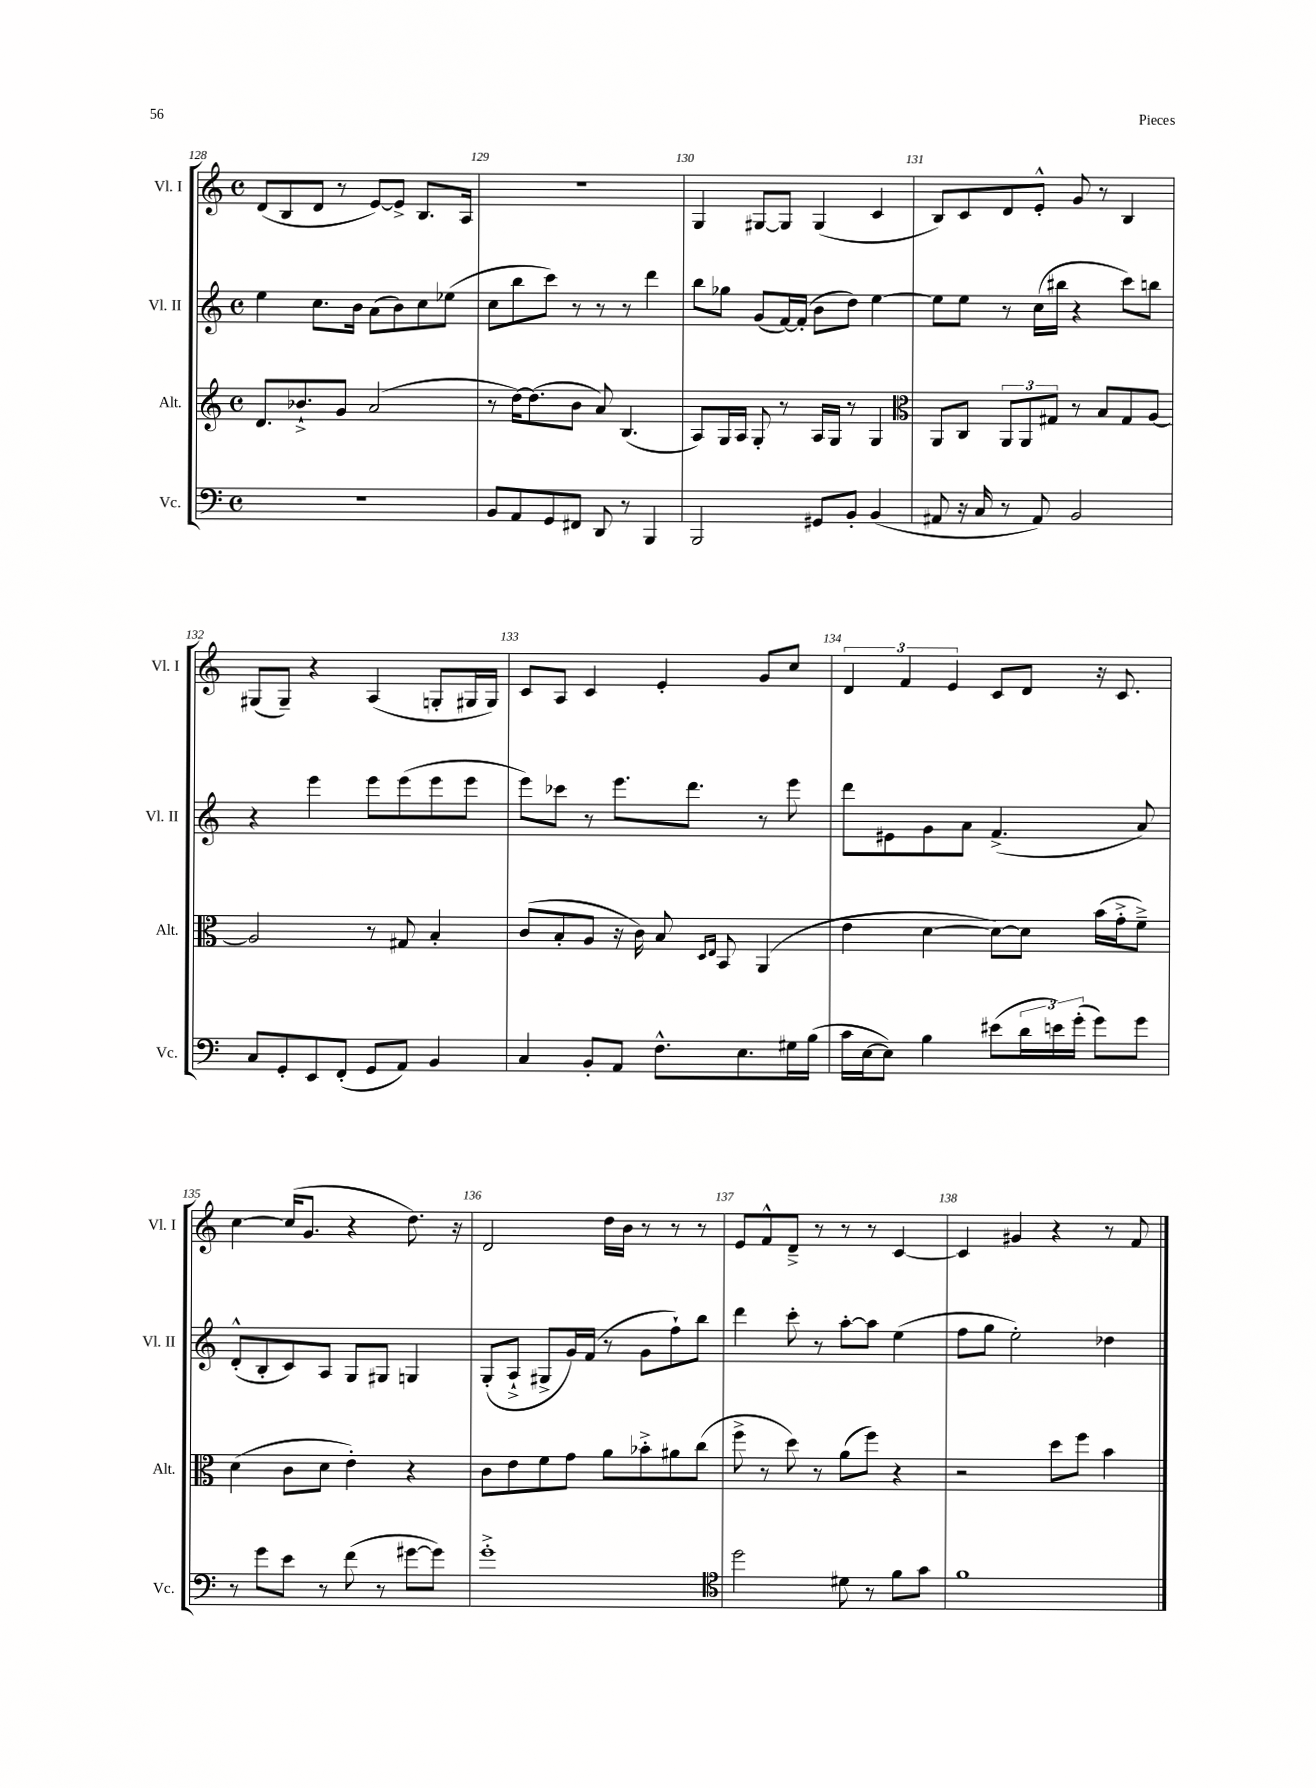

**kern	**kern	**kern	**kern
*part4	*part3	*part2	*part1
*staff4	*staff3	*staff2	*staff1
*I"Vc.	*I"Alt.	*I"Vl. II	*I"Vl. I
*I'Vc.	*I'Alt.	*I'Vl. II	*I'Vl. I
*clefF4	*clefG2	*clefG2	*clefG2
*k[]	*k[]	*k[]	*k[]
*M4/4	*M4/4	*M4/4	*M4/4
*met(c)	*met(c)	*met(c)	*met(c)
=128	=128	=128	=128
1r	8.d/L	4ee\	(8d/L
.	.	.	8B/
.	8.b-X`^/	.	.
.	.	8.cc\L	8d/J
.	8g/J	.	8r
.	.	16b\Jk	.
.	(2a/	(8a\L	[8e/L)
.	.	8b\)	8e^/J]
.	.	8cc\	8.B/L
.	.	(8ee-X\J	.
.	.	.	16A/Jk
=129	=129	=129	=129
8BB/L	8r	8cc\L	1r
8AA/	[16dd\KL)	8bb\	.
.	(8.dd\]	.	.
8GG/	.	8ccc\J)	.
8FF#X/J	8b\J	8r	.
8DD/	8a/)	8r	.
8r	(4.B/	8r	.
4BBB/	.	4ddd\	.
=130	=130	=130	=130
2BBB/	8A/L)	8bb\L	4G/
.	16G/L	8gg-X\J	.
.	16A/JJ	.	.
.	8G'/	(8g/L	[8G#X/L
.	8r	[16f/L)	8G#/J]
.	.	(16f'/JJ]	.
8GG#X/L	16A/LL	8b\L	(4G#/
.	16G/JJ	.	.
8BB'/J	8r	8dd\J)	.
(4BB/	4G/	[4ee\	4c/
=131	=131	=131	=131
*	*clefC3	*	*
8AA#X/	8AA/L	8ee\L]	8B/L)
16r	8C/J	8ee\J	8c/
16C/	.	.	.
8r	12AA/L	8r	8d/
.	12AA/	.	.
8AA#/)	.	(16cc\LL	8e'^^/J
.	12G#X/J	.	.
.	.	16bb#X\JJ	.
2BB/	8r	4r	8g/
.	8B/L	.	8r
.	8G#/	8ccc\L)	4B/
.	[8A/J	8bbn\J	.
!!LO:LB:g=z
=132	=132	=132	=132
8C/L	2A/]	4r	(8G#X/L
8GG'/	.	.	8G#~/J)
8EE/	.	4eee\	4r
(8FF'/J	.	.	.
8GG/L	8r	8eee\L	(4A/
8AA/J)	8G#X/	(8eee\	.
4BB/	4B'/	8eee\	8Gn'/L
.	.	8eee\J	16G#X/L
.	.	.	16G#/JJ)
=133	=133	=133	=133
4C/	(8c/L	8eee\L)	8c/L
.	8B'/	8ccc-X\J	8A/J
8BB'/L	8A/J	8r	4c/
8AA/J	16r	8.eee\L	.
.	16c\)	.	.
8.F^^\L	8B/	.	4e'/
.	.	8.ddd\J	.
.	16qqD/LL	.	.
.	16qqE/JJ	.	.
.	8BB/	.	.
8.E\	.	.	.
.	(4AA/	8r	8g/L
16G#X\L	.	8eee\	8cc/J
(16B\JJ	.	.	.
=134	=134	=134	=134
16c\LL	4e\	8ddd\L	6d/
[16E\J	.	.	.
8E\J])	.	8e#X\	.
.	.	.	6f/
4B\	[4d\	8g\	.
.	.	.	6e/
.	.	8a\J	.
(8e#X\L	8d\L_)	(4.f^/	8c/L
24d\L	8d\J]	.	8d/J
24en\)	.	.	.
(24g'\JJ	.	.	.
8g\L)	(16b\LL	.	16r
.	16g'^\J	.	8.c/
8g\J	8f~^\J)	8a/)	.
!!LO:LB:g=z
=135	=135	=135	=135
8r	(4d\	(8d'^^/L	[4cc\
8g\L	.	8B'/	.
8e\J	8c\L	8c/)	(16cc/KL]
.	.	.	8.g/J
8r	8d\J	8A/J	.
(8f\	4e'\)	8G/L	4r
8r	.	8G#X/J	.
[8g#X\L	4r	4Gn/	8.dd\)
8g#\J])	.	.	.
.	.	.	16r
=136	=136	=136	=136
1g'^	8c\L	(8G'/L	2d/
.	8e\	8A`^/J	.
.	8f\	8G#X^/L	.
.	8g\J	16g/L)	.
.	.	(16f/JJ	.
.	8a\L	8r	16dd\LL
.	.	.	16b\JJ
.	8b-X'^\	8g\L	8r
.	8a#X\	8ff`\)	8r
.	(8cc\J	8bb\J	8r
=137	=137	=137	=137
*clefC4	*	*	*
2dd\	8ff^\	4ddd\	8e/L
.	8r	.	8f^^/
.	8dd\)	8ccc'\	8d~^/J
.	8r	8r	8r
8d#X\	(8a\L	[8aa'\L	8r
8r	8ff\J)	8aa\J]	8r
8f\L	4r	(4ee\	[4c/
8g\J	.	.	.
=138	=138	=138	=138
1f	2r	8ff\L	4c/]
.	.	8gg\J	.
.	.	2ee'\)	4g#X/
.	8dd\L	.	4r
.	8ff\J	.	.
.	4b\	4dd-X\	8r
.	.	.	8f/
==	==	==	==
*-	*-	*-	*-
